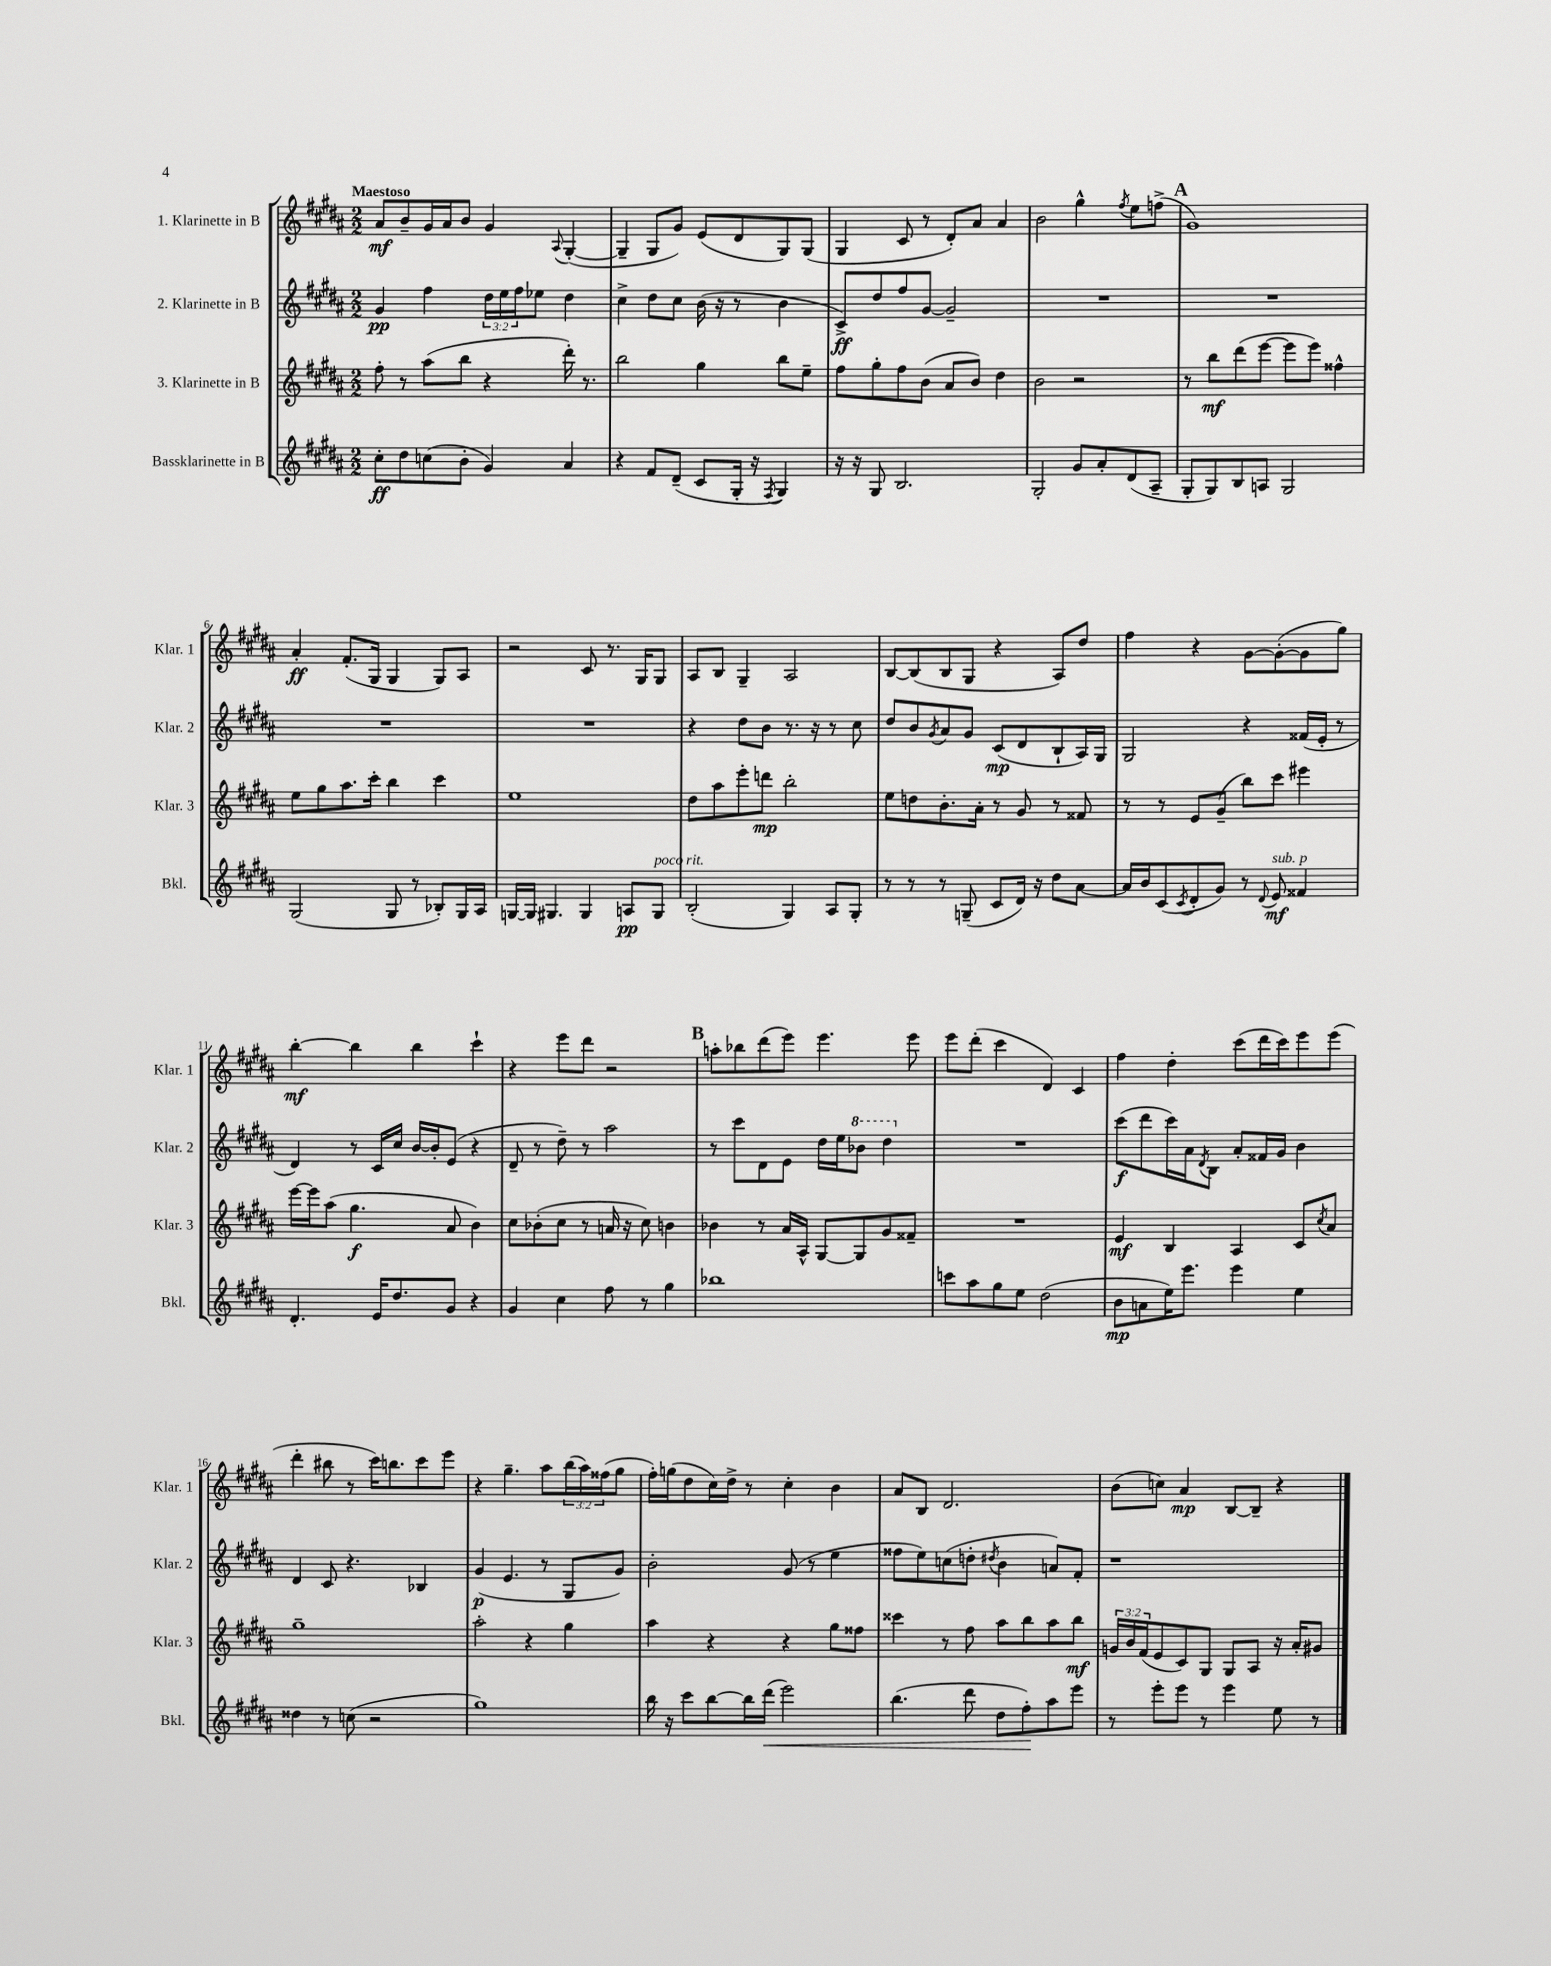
<<
\new StaffGroup <<
\new Staff = "s0" \with { instrumentName = "1. Klarinette in B" shortInstrumentName = "Klar. 1" } {
    \clef treble \key b \major \numericTimeSignature \time 2/2 \override Staff.TupletNumber.text = #tuplet-number::calc-fraction-text \tempo "Maestoso"
    ais'8\mf b'8-- gis'16 ais'16 b'8 gis'4 \appoggiatura { ais8 } gis4~-.( |
    gis4-- gis8 gis'8) e'8( dis'8 gis8) gis8( |
    gis4 cis'8 r8 dis'8-.) ais'8 ais'4 |
    b'2 gis''4-^ \acciaccatura { fis''8 } e''8 f''8->( |
    \mark \markup { \bold "A" } gis'1) |
    ais'4-.\ff fis'8.-.( gis16 gis4 gis8) ais8 |
    r2 cis'8 r8. gis16 gis8 |
    ais8 b8 gis4-- ais2 |
    b8~ b8( b8 gis8 r4 ais8) dis''8 |
    fis''4 r4 gis'8~ gis'8~-.( gis'8 gis''8) |
    b''4~-.\mf b''4 b''4 cis'''4-! |
    r4 e'''8 dis'''8 r2 |
    \mark \markup { \bold "B" } a''8-. bes''8 dis'''8( e'''8) e'''4. e'''8 |
    e'''8 dis'''8-.( cis'''4 dis'4) cis'4 |
    fis''4 dis''4-. cis'''8( dis'''16 cis'''16) e'''8 e'''8( |
    dis'''4-. bis''8 r8 cis'''16) b''8. cis'''8 e'''8 |
    r4 gis''4.-- ais''8 \tuplet 3/2 { b''16( ais''16) fisis''16( } gis''8 |
    fis''16-.) g''16( dis''8 cis''16) dis''16-> r8 cis''4-. b'4 |
    ais'8 b8 dis'2. |
    b'8( c''8) ais'4\mp b8~ b8-- r4 \bar "|." |
}
\new Staff = "s1" \with { instrumentName = "2. Klarinette in B" shortInstrumentName = "Klar. 2" } {
    \clef treble \key b \major \numericTimeSignature \time 2/2 \override Staff.TupletNumber.text = #tuplet-number::calc-fraction-text
    gis'4\pp fis''4 \tuplet 3/2 { dis''16 e''16 fis''16 } ees''8 dis''4 |
    cis''4-> dis''8 cis''8 b'16( r16 r8 b'4 |
    cis'8->\ff) dis''8 fis''8 gis'8~ gis'2-- |
    R1 |
    \mark \markup { \bold "A" } R1 |
    R1 |
    R1 |
    r4 dis''8 b'8 r8. r16 r8 cis''8 |
    dis''8 b'8 \acciaccatura { gis'8 } ais'8 gis'8 cis'8\mp( dis'8 b8-! ais16) gis16 |
    gis2 r4 fisis'16( e'16-. r8 |
    dis'4) r8 cis'16 cis''16 b'16~ b'16-. e'8( r4 |
    dis'8-- r8 dis''8--) r8 ais''2 |
    \mark \markup { \bold "B" } r8 cis'''8 dis'8 e'8 dis''16 e''16 \ottava #1 bes''8 dis'''4 \ottava #0 |
    R1 |
    cis'''8\f( dis'''8 cis'''16) ais'16 \acciaccatura { dis'8 } b8 ais'8-. fisis'16 gis'16 b'4 |
    dis'4 cis'8 r4. bes4 |
    gis'4\p( e'4. r8 gis8 gis'8) |
    b'2-. gis'8( r8 e''4 |
    fisis''8 e''8) c''8( d''8-. \acciaccatura { dis''8 } b'4 a'8) fis'8-. |
    r1 \bar "|." |
}
\new Staff = "s2" \with { instrumentName = "3. Klarinette in B" shortInstrumentName = "Klar. 3" } {
    \clef treble \key b \major \numericTimeSignature \time 2/2 \override Staff.TupletNumber.text = #tuplet-number::calc-fraction-text
    fis''8-. r8 ais''8( b''8 r4 dis'''16-.) r8. |
    b''2 gis''4 b''8 e''8-- |
    fis''8 gis''8-. fis''8 b'8( ais'8 b'8) dis''4 |
    b'2 r2 |
    \mark \markup { \bold "A" } r8 b''8\mf dis'''8( e'''8~ e'''8 e'''8) fisis''4-^ |
    e''8 gis''8 ais''8. cis'''16-. b''4 cis'''4 |
    e''1 |
    dis''8 ais''8 e'''8-. d'''8\mp b''2-. |
    e''8 d''8 b'8.-. ais'16-. r8 gis'8 r8 fisis'8 |
    r8 r8 e'8 gis'8--( b''8) cis'''8 eis'''4 |
    e'''16~ e'''16 ais''8( gis''4.\f ais'8 b'4) |
    cis''8 bes'8-.( cis''8 r8 a'16 r16 cis''8) b'4 |
    \mark \markup { \bold "B" } bes'4 r8 ais'16 ais16-^ gis8~ gis8 gis'8 fisis'8-- |
    R1 |
    e'4\mf b4 ais4 cis'8 \acciaccatura { cis''8 } ais'8 |
    gis''1-- |
    ais''2-. r4 gis''4 |
    ais''4 r4 r4 gis''8 fisis''8 |
    cisis'''4 r8 fis''8 ais''8 b''8 ais''8 b''8\mf |
    \tuplet 3/2 { g'16 b'16 fis'16( } e'8 cis'8) gis8 gis8 ais8 r16 ais'16-. gis'8 \bar "|." |
}
\new Staff = "s3" \with { instrumentName = "Bassklarinette in B" shortInstrumentName = "Bkl." } {
    \clef treble \key b \major \numericTimeSignature \time 2/2
    cis''8-.\ff dis''8 c''8( b'8-. gis'4) ais'4 |
    r4 fis'8 dis'8--( cis'8 gis16-. r16 \acciaccatura { fis8 } gis4) |
    r16 r16 gis8 b2. |
    gis2-. gis'8 ais'8-. dis'8( ais8-- |
    \mark \markup { \bold "A" } gis8-. gis8) b8 a8 gis2 |
    gis2( gis8 r8 bes8-.) gis16 ais16 |
    g16~ g16 gis4. gis4 a8\pp gis8^\markup { \italic "poco rit." } |
    b2-.( gis4) ais8 gis8-. |
    r8 r8 r8 g8--( cis'8 dis'16) r16 dis''8 ais'8~ |
    ais'16 b'16 cis'8( \acciaccatura { cis'8 } dis'8-. gis'8) r8 \appoggiatura { dis'8 } e'8\mf^\markup { \italic "sub. p" } fisis'4 |
    dis'4.-. e'16 dis''8. gis'8 r4 |
    gis'4 cis''4 fis''8 r8 gis''4 |
    \mark \markup { \bold "B" } bes''1 |
    c'''8 ais''8 gis''8 e''8 dis''2( |
    b'8\mp a'8 e''16) e'''8. e'''4 e''4 |
    disis''4 r8 c''8( r2 |
    gis''1) |
    b''16 r16 cis'''8 b''8~ b''16 dis'''16\<( e'''2) |
    b''4.( dis'''8 dis''8 fis''8-.\!) ais''8 e'''8 |
    r8 e'''8-. e'''8 r8 e'''4 e''8 r8 \bar "|." |
}
>>
>>
